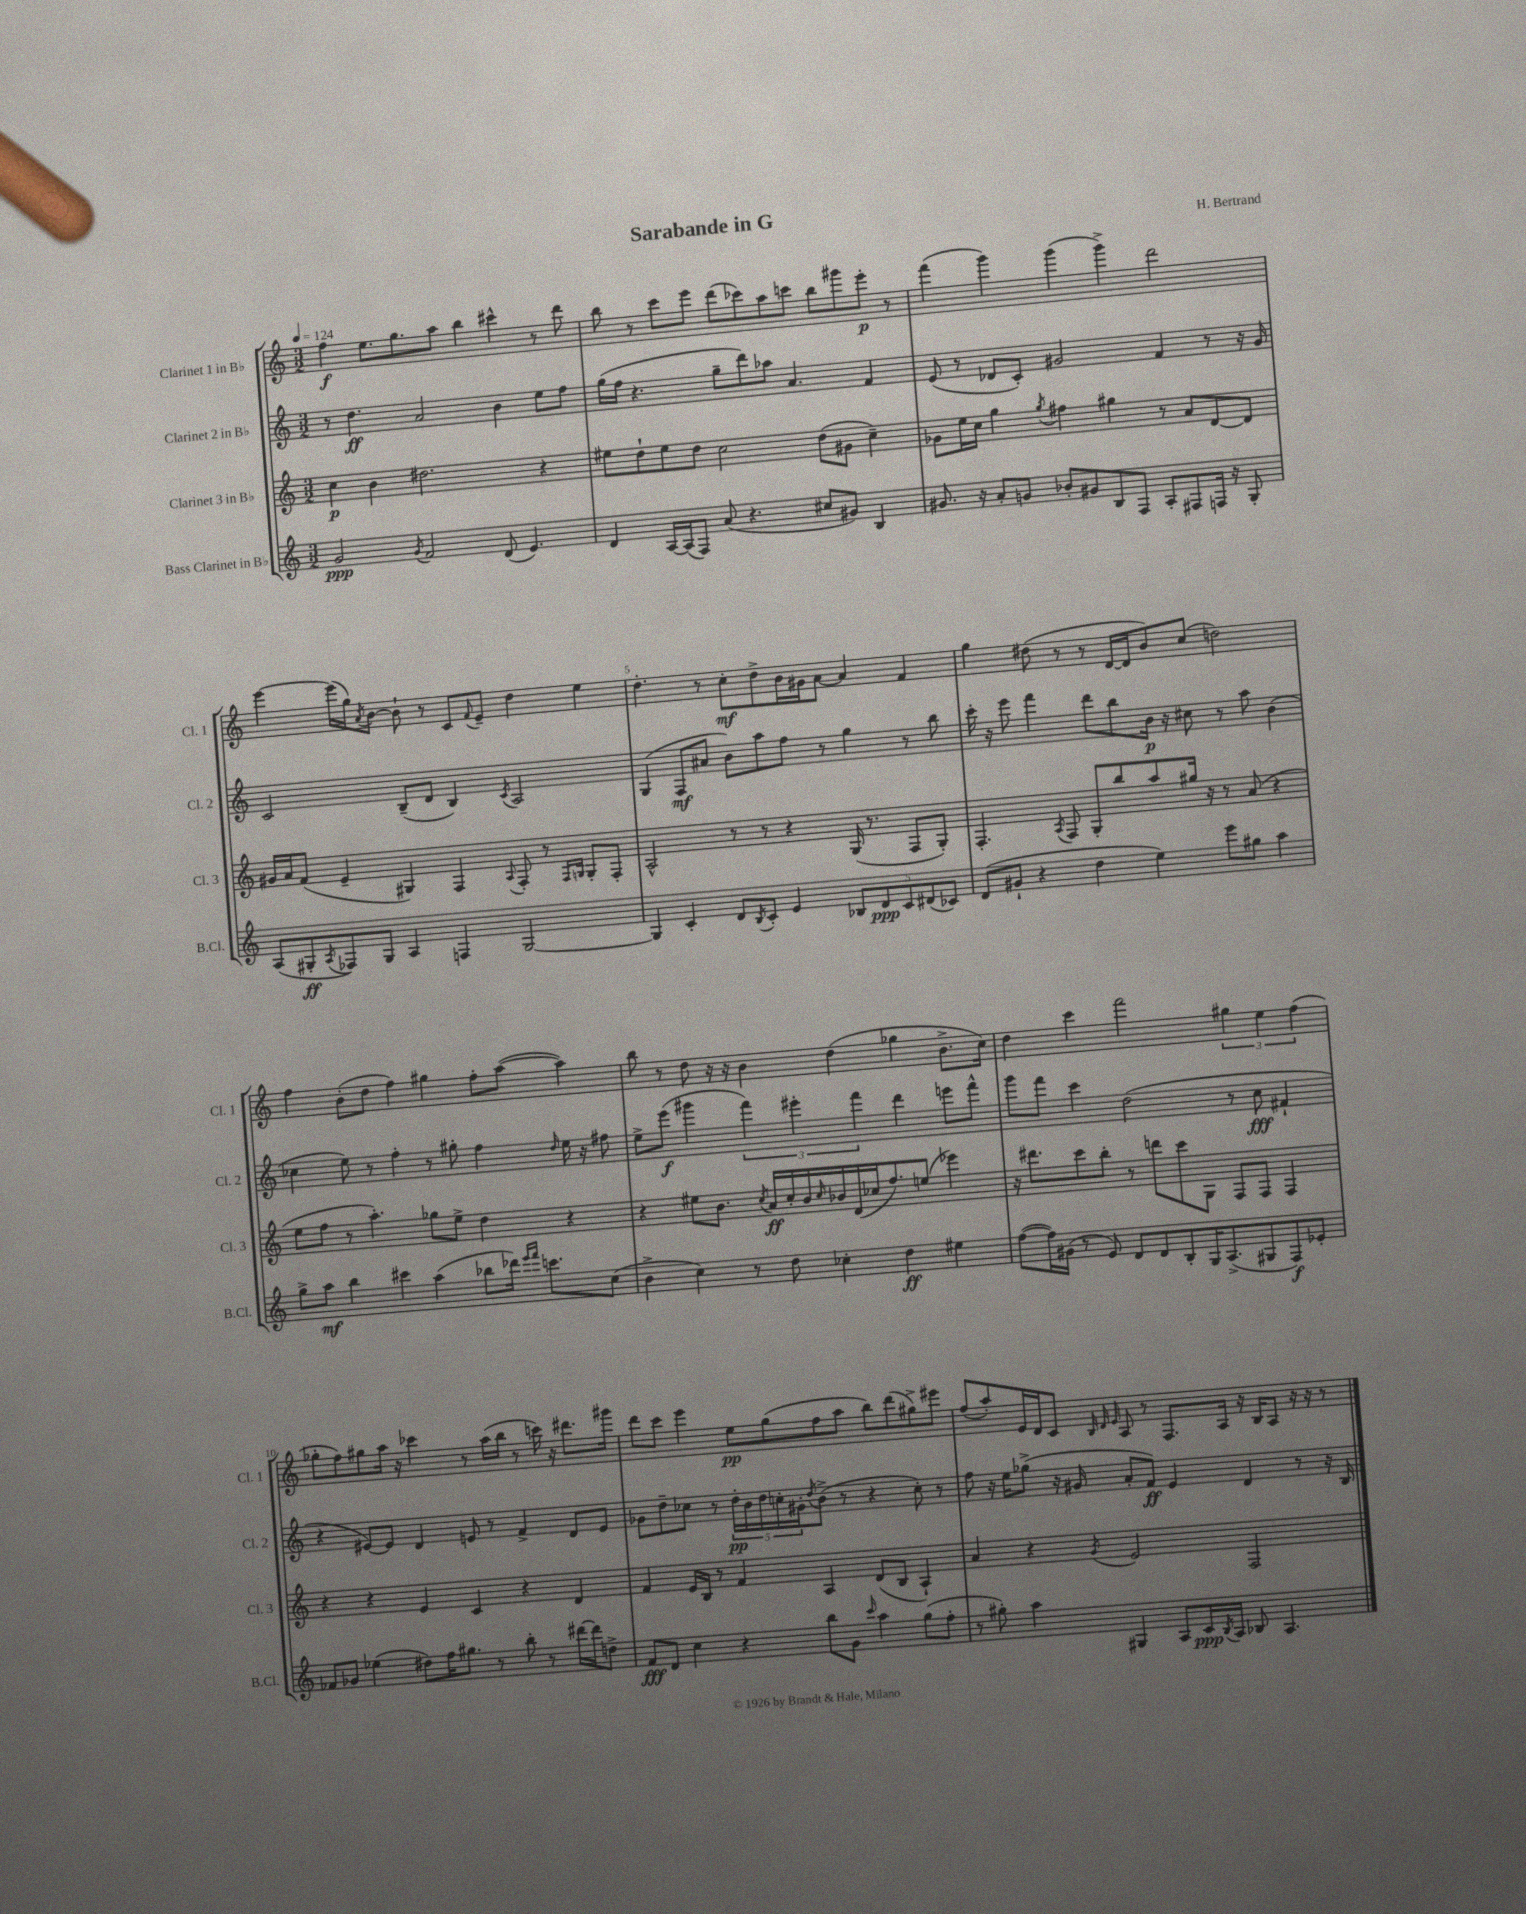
\header { title = "Sarabande in G" composer = "H. Bertrand" }
<<
\new StaffGroup <<
\new Staff = "s0" \with { instrumentName = "Clarinet 1 in Bb" shortInstrumentName = "Cl. 1" } {
    \clef treble \key c \major \numericTimeSignature \time 3/2 \tempo 4 = 124
    f''4\f e''8. g''8. a''8 b''4 cis'''4-^ r8 d'''8 |
    b''8 r8 c'''8 e'''8 d'''8( ces'''8) a''8 c'''8 b''8 gis'''8 e'''8-.\p r8 |
    f'''4( g'''4) g'''4( g'''4->) d'''2 |
    e'''4~ e'''16( g''16) \acciaccatura { a'8 } b'8~ b'8-! r8 c'8 \appoggiatura { f'8 } e'8-- d''4 e''4 |
    d''4.-. r8 c''8-.\mf d''8-> b'16 gis'16 a'8~ a'4 f'4 |
    g''4 dis''8( r8 r8 d'16~ d'16 b'8) c''8( d''2) |
    f''4 b'8-.( d''8 f''4) gis''4 f''8-. a''8~( a''4) |
    b''8 r8 d''8 r16 r16 b'4 d''4( ges''4 b'8.-> c''16) |
    d''4 c'''4 f'''2 \tuplet 3/2 { gis''4 e''4 f''4( } |
    ges''8-. f''8) gis''8 a''16 r16 ces'''4 r8 a''16( b''16 r8 c'''16) r16 dis'''8. gis'''16 |
    d'''8 c'''8 e'''4 e''8\pp g''8( f''8 a''8 b''8) d'''8( gis''8->) eis'''8 |
    f''8( a''8-.) e'16 d'16 c'8 \grace { b32 d'32 e'32 } a8 r8 f8. a16 r16 b16 a8 r16 r16 r8 \bar "|." |
}
\new Staff = "s1" \with { instrumentName = "Clarinet 2 in Bb" shortInstrumentName = "Cl. 2" } {
    \clef treble \key c \major \numericTimeSignature \time 3/2
    r8 d''4.\ff a'2 b'4 e''8 f''8 |
    g''16( f''16 r4. g''8-- d'''8) aes''8 a'4. f'4 |
    e'8( r8 des'8 c'8-.) gis'2 f'4 r8 r16 gis'16 |
    c'2 b8--( d'8 b4) \acciaccatura { c'8 } a2 |
    g4( f8\mf ais'8 b'8) a''8 f''8 r8 g''4 r8 b''8 |
    c'''16-. r16 e'''8 f'''4 d'''8 b''8 b'16\p r16 cis''8 r8 a''8 b'4( |
    ces''4 e''8) r8 f''4-. r8 gis''8-. f''4 \grace { d''16 } e''16 r16 fis''8 |
    e''8-> e'''8\f( gis'''4 \tuplet 3/2 { f'''4) eis'''4-. f'''4 } d'''4 e'''8 f'''8-^ |
    g'''8 f'''8 c'''4 d''2( r8 c''8\fff fis'4-! |
    r4 eis'8~) eis'8 d'4 e'8 r8 f'4-> d'8 e'8 |
    ges'8 d''8-- ces''8 r8 \tuplet 5/4 { d''16-.\pp b'16 d''16 c''16-. gis'16-. } \acciaccatura { d''8 } b'8->( r8 r4 c''8-.) r8 |
    f''8 r16 e''16 ges''8->( r16 gis'16 a'8-. f'8\ff) e'4 d'4 r8 r16 b16 \bar "|." |
}
\new Staff = "s2" \with { instrumentName = "Clarinet 3 in Bb" shortInstrumentName = "Cl. 3" } {
    \clef treble \key c \major \numericTimeSignature \time 3/2
    c''4\p b'4 dis''2. r4 |
    eis''8 d''8-! eis''8 d''8 c''2 d''8( gis'8 c''4--) |
    ges'8 e''16 c''16 g''4 \acciaccatura { g''8 } fis''4 gis''4 r8 a'8 d'8~ d'8 |
    gis'16 a'16 f'8( e'4-- gis4) f4 \appoggiatura { a8 } f8-. r8 \grace { f16 g16 } g8-. f8-. |
    a2-^ r8 r8 r4 g16( r8. f8 g8-.) |
    f4.-. \acciaccatura { a8 } f8 g8-. b''8 a''8 gis''16 r16 r8 a'8( r4 |
    e''8 f''8 r8 a''4.-.) ges''8 e''8-> d''4 r4 |
    r4 eis''8 b'8. \acciaccatura { c''8 } a'16\ff c''16-. b'16 \grace { c''16 } bes'16 d'16( ces''16 f''8.) e''8( ees'''4) |
    r16 dis'''8. c'''8 b''8-. r8 d'''8 c'''8 g8 f8 f8 f4 |
    r4 r4 e'4 c'4 r4 d'4 |
    f'4 e'16 b16 r8 f'4 a4 d'8( b8 a4-!) |
    a'4 r4 \acciaccatura { g'8 } e'2 f2 \bar "|." |
}
\new Staff = "s3" \with { instrumentName = "Bass Clarinet in Bb" shortInstrumentName = "B.Cl." } {
    \clef treble \key c \major \numericTimeSignature \time 3/2
    g'2\ppp \acciaccatura { g'8 } f'2 d'8( e'4.) |
    d'4 a16~ a16( f8) a'8( r4. cis''8 gis'8) b4 |
    gis'8. r16 a'8-. g'8 bes'8-. gis'8 b8 f8 a8-. fis8 f16 r16 g8-. |
    a8( gis8-.\ff \acciaccatura { a8 } fes8) gis8 a4 f4 gis2~ |
    gis4 c'4-. d'8 \acciaccatura { b8 } c'8-. e'4 \tuplet 5/4 { bes8 d'8\ppp c'8 dis'8( ces'8) } |
    d'8( gis'8-! r4 d''4 e''4) e'''8 gis''8 a''4 |
    g''8-> a''8\mf b''4 cis'''4 a''4( bes''8 des'''16) \grace { e'''16 f'''16 } c'''8. c''8( |
    b'4-> c''4) r8 d''8 ces''4-. d''4\ff eis''4 |
    f''8~( f''16) gis'16( r8 e'8) d'8 d'8 b8-. g16 a8.->( gis8 f8\f) ees'8-. |
    fes'8 ges'8 ees''4( dis''8) f''16 gis''8. r8 b''8-. r8 dis'''16~ dis'''16 d''8-> |
    f'8\fff d'8 c''4 r4 b''8 g'8 \grace { c'''16 } a''4 g''8( f''8-. |
    r8 gis''8-.) a''4 gis4 a8 c'16\ppp \acciaccatura { b8 } a16 bes8 a4. \bar "|." |
}
>>
>>
\layout { \context { \Score \override BarNumber.break-visibility = ##(#f #t #t) barNumberVisibility = #(every-nth-bar-number-visible 5) } }
